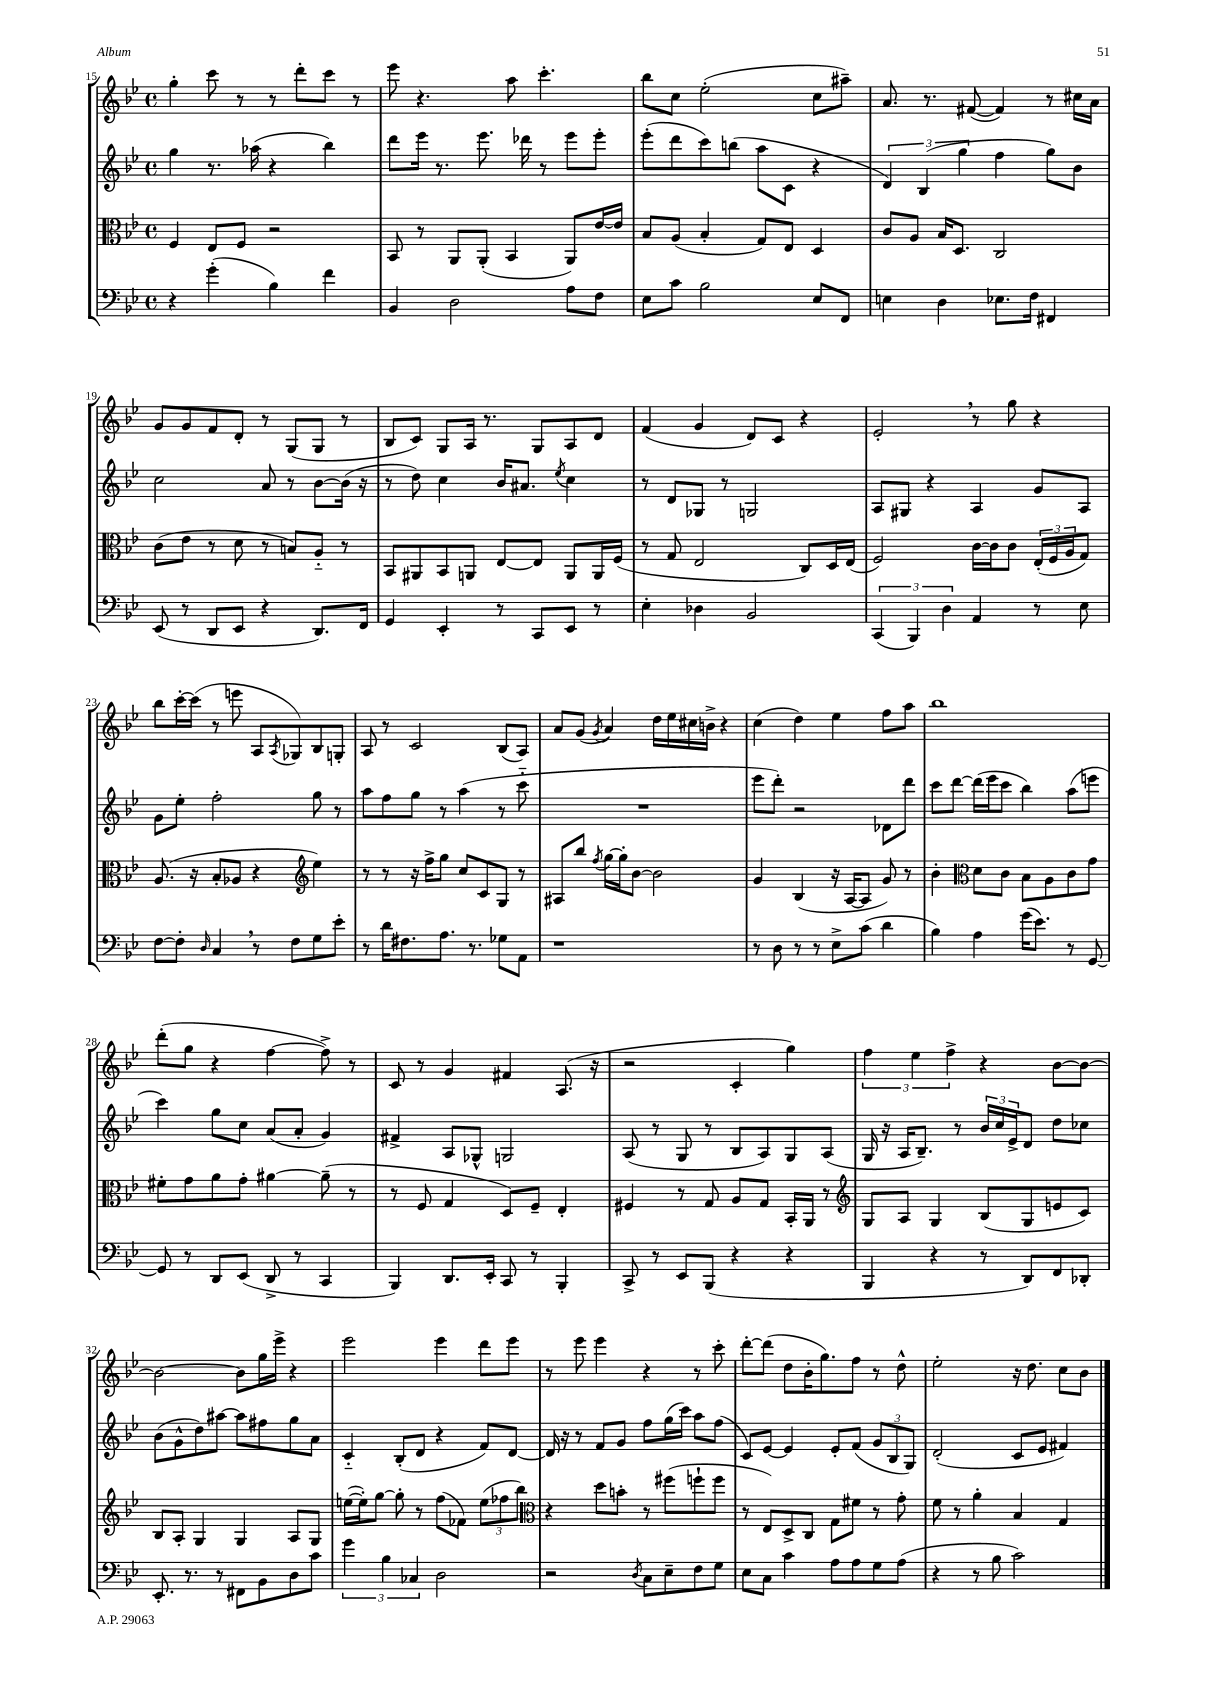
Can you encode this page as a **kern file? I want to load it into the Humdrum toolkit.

**kern	**kern	**kern	**kern
*staff4	*staff3	*staff2	*staff1
*clefF4	*clefC3	*clefG2	*clefG2
*k[b-e-]	*k[b-e-]	*k[b-e-]	*k[b-e-]
*M4/4	*M4/4	*M4/4	*M4/4
*met(c)	*met(c)	*met(c)	*met(c)
4r	4F	4gg	4gg'
(4g'	8E-	8.r	8ccc
.	8F	.	8r
.	.	(16aa-	.
4B-)	2r	4r	8r
.	.	.	8ddd'
4f	.	4bb-)	8ccc
.	.	.	8r
=	=	=	=
4BB-	8BB-	8ddd	8eee-
.	8r	16eee-	4.r
.	.	8.r	.
2D	8AA	.	.
.	(8AA'	8.eee-	.
.	4BB-	.	8aa
.	.	16ddd-	.
.	.	8r	4.ccc'
8A	8AA)	8eee-	.
8F	[16e-	8eee-'	.
.	16e-]	.	.
=	=	=	=
8E-	8B-	(8eee-'	8bb-
8c	(8A	8ddd	8cc
2B-	4B-'	8ccc)	(2ee-'
.	.	(8bb	.
.	8G)	8aa	.
.	8E-	8c	.
8E-	4D	4r	8cc
8FF	.	.	8aa#~)
=	=	=	=
4E	8c	6d)	8.a
.	8A	.	.
.	.	(6B-	.
.	.	.	8.r
4D	16B-	.	.
.	8.D	.	.
.	.	6gg	.
.	.	.	([8f#
8.E-	2C	4ff	4f#])
16F	.	.	.
4FF#	.	8gg)	8r
.	.	8b-	16cc#
.	.	.	16a
=	=	=	=
(8EE-	(8c	2cc	8g
8r	8e-	.	8g
8DD	8r	.	8f
8EE-	8d	.	8d'
4r	8r	8a	8r
.	8B)	8r	(8G
8.DD)	8A'~	[8b-	8G
.	8r	(16b-]	8r
16FF	.	16r	.
=	=	=	=
4GG	8BB-	8r	8B-
.	8AA#	8dd)	8c)
4EE-'	8BB-	4cc	8G
.	8AA	.	16A
.	.	.	8.r
8r	[8E-	16b-	.
.	.	8.a#	.
8CC	8E-]	.	8G
.	.	8qee-	.
8EE-	8AA	4cc	8A
8r	16AA	.	8d
.	(16F	.	.
=	=	=	=
4E-'	8r	8r	(4f
.	8G	8d	.
4D-	2E-	8G-	4g
.	.	8r	.
2BB-	.	2G	8d)
.	.	.	8c
.	8C)	.	4r
.	16D	.	.
.	(16E-	.	.
=	=	=	=
(6CC	2F)	8A	2e-'
.	.	8G#	.
6BBB-)	.	.	.
.	.	4r	.
6D	.	.	.
4AA	[16c	4A	8r
.	16c]	.	.
.	8c	.	8gg
8r	(24E-'	8g	4r
.	24F	.	.
.	24A	.	.
8E-	8G)	8A	.
=	=	=	=
[8F	(8.A	8g	8bb-
8F']	.	8ee-'	[16ccc'
.	16r	.	(16ccc]
16qqD	.	.	.
4C	8B-'	2ff'	8r
.	8A-	.	8eee
8r	4r	.	8A
.	.	.	8qA
8F	.	.	8G-)
*	*clefG2	*	*
8G	4ee-)	8gg	8B-
8e-'	.	8r	8G'
=	=	=	=
8r	8r	8aa	8A
16d	8r	8ff	8r
8.F#	.	.	.
.	16r	8gg	2c
.	16ff^	.	.
8.A	8gg	8r	.
.	8cc	(4aa	.
8.r	.	.	.
.	8c	.	.
8G-	8G	8r	(8B-
8AA	8r	8ccc'~	8A)
=	=	=	=
1r	8A#	1r	8a
.	8bb-	.	(8g
.	8qff	.	8qg
.	[16gg	.	4a)
.	16gg']	.	.
.	[8b-	.	.
.	2b-]	.	16dd
.	.	.	16ee-
.	.	.	16cc#
.	.	.	16b^
.	.	.	4r
=	=	=	=
8r	4g	8eee-	(4cc
8D	.	8ddd')	.
8r	(4B-	2r	4dd)
8r	.	.	.
8E-^	16r	.	4ee-
.	[16A	.	.
(8c	8A]	.	.
4d	8g)	8d-	8ff
.	8r	8ddd	8aa
=	=	=	=
4B-)	4b-'	8ccc	1bb-
.	.	[8ddd	.
*	*clefC3	*	*
4A	8d	(16ddd]	.
.	.	16eee-	.
.	8c	8ccc	.
(16g	8B-	4bb-)	.
8.e-)	.	.	.
.	8A	.	.
8r	8c	(8aa	.
[8GG	8g	8eee	.
=	=	=	=
8GG]	8f#'	4ccc)	(8ddd'
8r	8g	.	8gg
8DD	8a	8gg	4r
(8EE-	8g'	8cc	.
8DD^	[4a#	(8a	[4ff
8r	.	8a'	.
4CC	(8a#~]	4g)	8ff^])
.	8r	.	8r
=	=	=	=
4BBB-)	8r	4f#^	8c
.	8F	.	8r
8.DD	4G	8A	4g
.	.	8G-^^	.
16EE-'	.	.	.
8CC	8D)	2G	4f#
8r	8F~	.	.
4BBB-'	4E-'	.	(8.A
.	.	.	16r
=	=	=	=
8CC^	4F#	(8A	2r
8r	.	8r	.
8EE-	8r	8G	.
(8BBB-	8G	8r	.
4r	8A	8B-	4c'
.	8G	8A)	.
4r	16BB-'	8G	4gg)
.	16AA	.	.
.	8r	(8A	.
=	=	=	=
*	*clefG2	*	*
4BBB-	8G	16G	6ff
.	.	16r	.
.	8A	16A	.
.	.	.	6ee-
.	.	8.B-~)	.
4r	4G	.	.
.	.	.	6ff^
.	.	8r	.
8r	(8B-	24b-	4r
.	.	24cc	.
.	.	24e-^	.
8DD)	8G	8d	.
8FF	8e	8dd	[8b-
8DD-'	8c)	8cc-	8b-_
=	=	=	=
8.EE-'	8B-	(8b-	2b-_
.	8A'	8g^^	.
8.r	.	.	.
.	4G	8dd)	.
8r	.	[8aa#	.
8FF#	4G	8aa#]	8b-]
8BB-	.	8ff#	16gg
.	.	.	16eee-^
8D	8A	8gg	4r
8c	8G	8a	.
=	=	=	=
6g	([16ee	4c'~	2eee-
.	16ee'])	.	.
.	[8gg	.	.
6B-	.	.	.
.	8gg']	(8B-'	.
6C-	.	.	.
.	8r	8d	.
2D	(8ff	4r	4eee-
.	8f-)	.	.
.	(12ee	8f)	8ddd
.	12ff-	.	.
.	.	[8d	8eee-
.	12bb-)	.	.
=	=	=	=
*	*clefC3	*	*
2r	4r	16d]	8r
.	.	16r	.
.	.	8r	8eee-
.	8dd	8f	4eee-
.	8b'	8g	.
8qD	.	.	.
8C	8r	8ff	4r
8E-~	(8ff#	(16gg	.
.	.	16ccc)	.
8F	8ff`	8aa	8r
8G	8ff	(8ff	8ccc'
=	=	=	=
8E-	8r	8c)	[8ddd'
8C	8E-)	[8e-	(8ddd]
4c	8D^	4e-]	8dd
.	8C	.	16b-'
.	.	.	8.gg)
8A	8G	8e-'	.
8A	8f#	(8f	8ff
8G	8r	12g	8r
.	.	12B-	.
(8A	8g'	.	8dd^^
.	.	12G)	.
=	=	=	=
4r	8f	(2d'	2ee-'
.	8r	.	.
8r	4a'	.	.
8B-	.	.	.
2c)	4B-	8c	16r
.	.	.	8.dd
.	.	8e-	.
.	4G	4f#)	8cc
.	.	.	8b-
==	==	==	==
*-	*-	*-	*-
